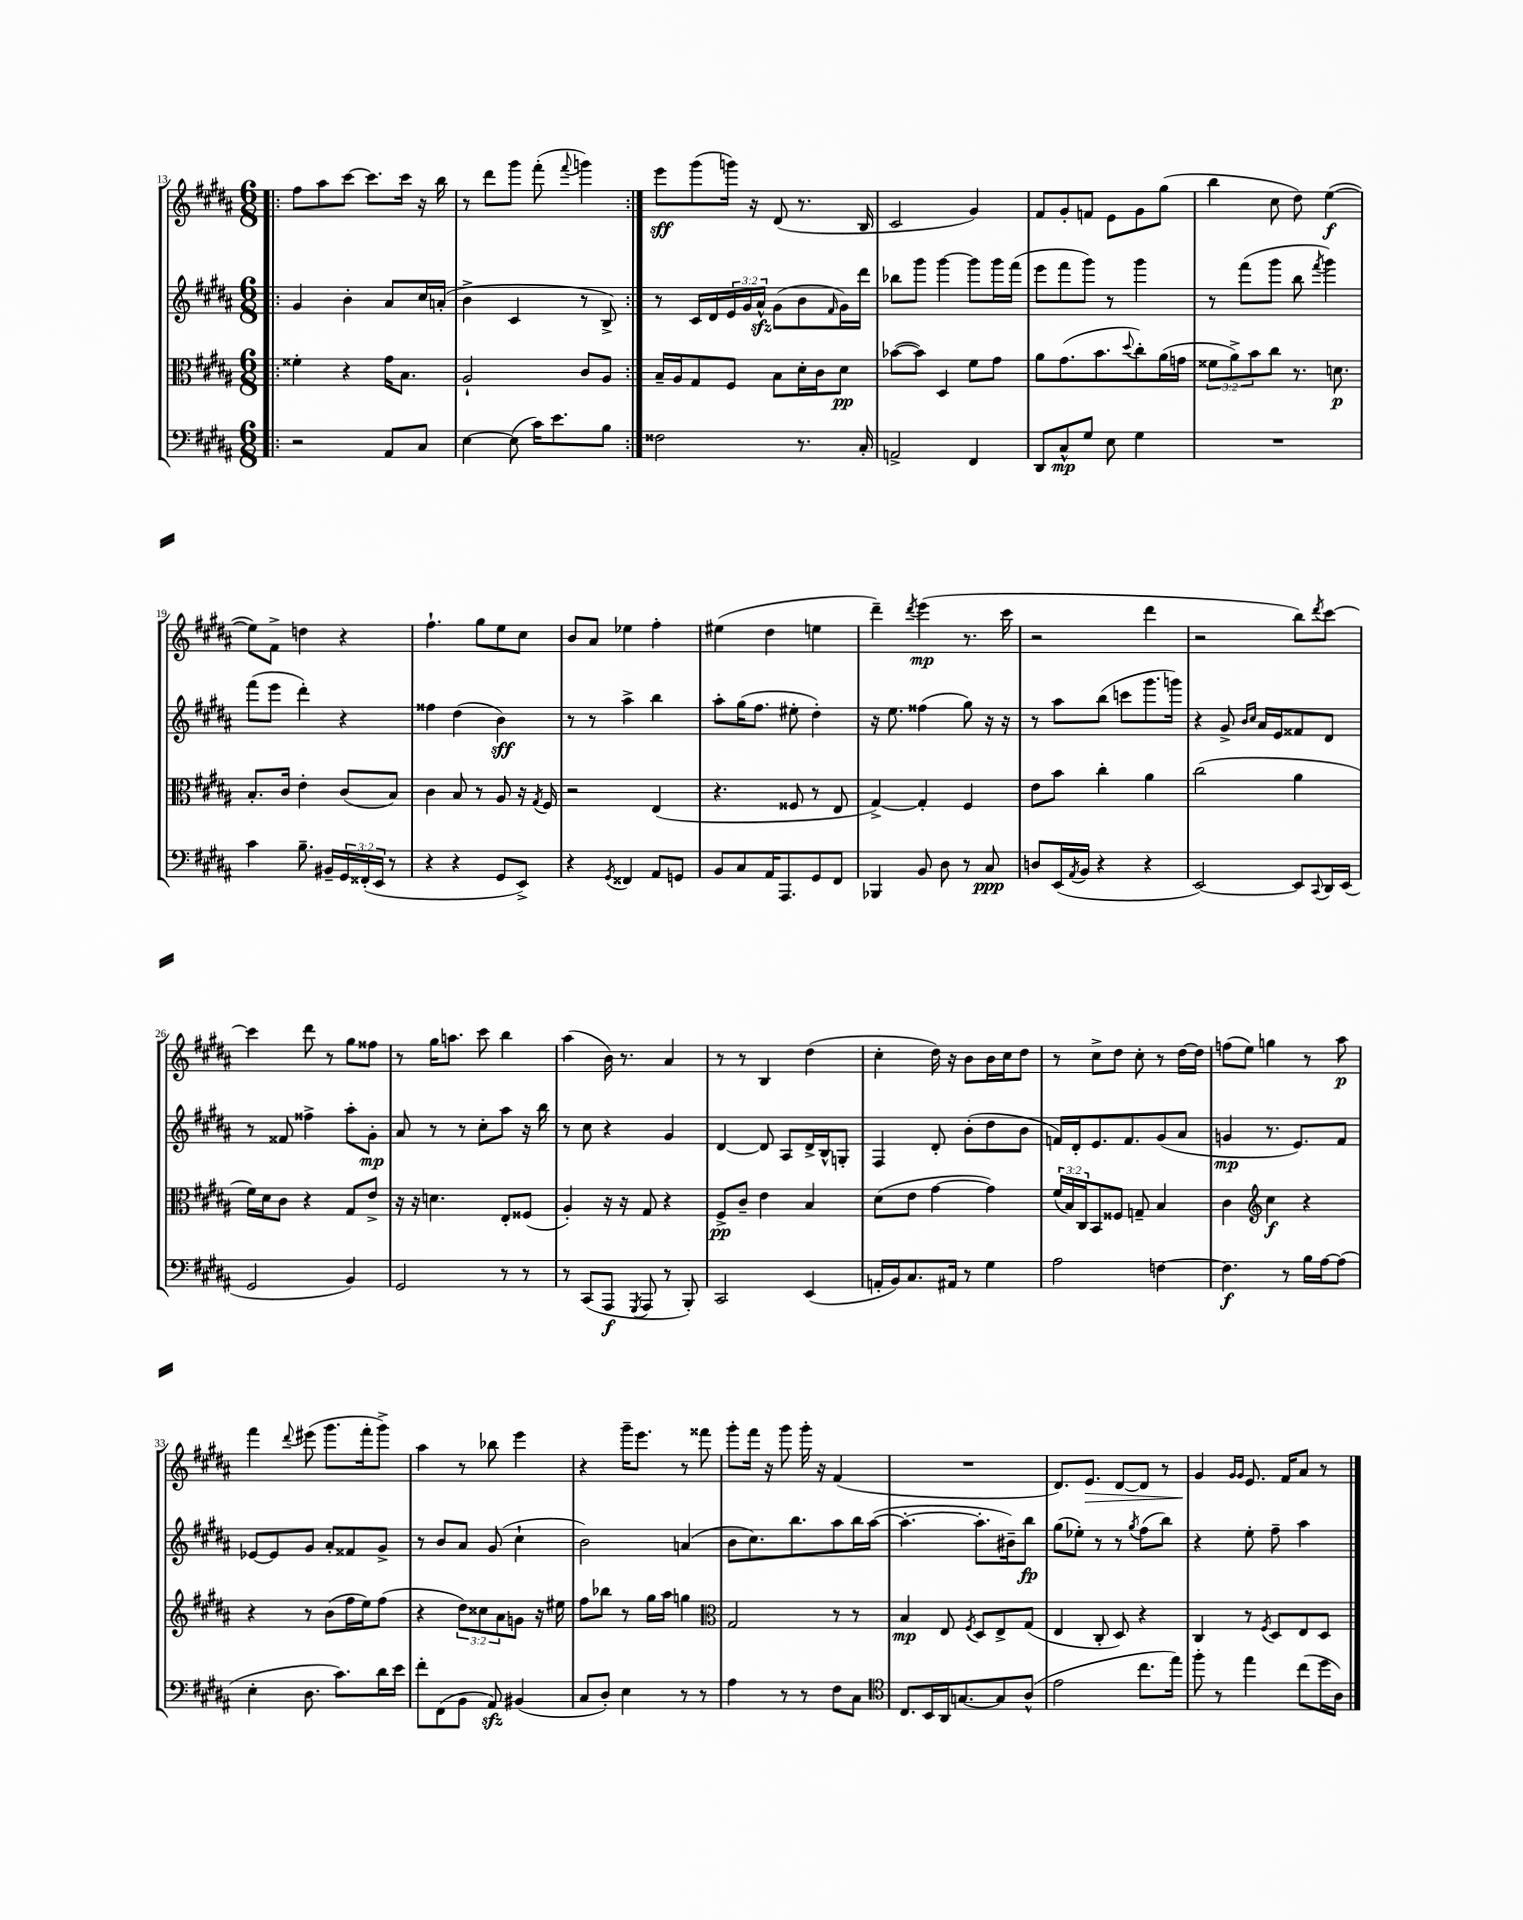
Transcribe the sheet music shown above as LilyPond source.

<<
\new StaffGroup <<
\new Staff = "s0" {
    \clef treble \key b \major \numericTimeSignature \time 6/8
    \repeat volta 2 { \bar ".|:" fis''8 ais''8 cis'''8~ cis'''8. cis'''16 r16 b''16 |
    r8 dis'''8 gis'''8 fis'''8-.( \appoggiatura { fis'''8 } g'''4) | }
    e'''8\sff gis'''8( g'''16) r16 dis'8( r8. b16 |
    cis'2 gis'4) |
    fis'8 gis'8-. f'8 e'8 gis'8 gis''8( |
    b''4 cis''8 dis''8) e''4~\f( |
    e''8) fis'8-> d''4 r4 |
    fis''4.-! gis''8 e''8 cis''8 |
    b'8 ais'8 ees''4 fis''4-. |
    eis''4( dis''4 e''4 |
    dis'''4--) \acciaccatura { dis'''8 } e'''4\mp( r8. cis'''16 |
    r2 dis'''4 |
    r2 b''8) \acciaccatura { dis'''8 } cis'''8~ |
    cis'''4 dis'''8 r8 gis''8 fisis''8 |
    r8 gis''16 a''8. cis'''8 b''4 |
    ais''4( b'16) r8. ais'4 |
    r8 r8 b4 dis''4( |
    cis''4-. dis''16) r16 b'8 b'16 cis''16 dis''8 |
    r8 cis''8-> dis''8 cis''8-. r8 dis''16~ dis''16 |
    f''8( e''8) g''4 r8 ais''8\p |
    fis'''4 \appoggiatura { dis'''8 } eis'''8( gis'''8. fis'''16-. gis'''8->) |
    ais''4 r8 bes''8 e'''4 |
    r4 gis'''16-- e'''8. r8 fisis'''8 |
    gis'''8-. fis'''16 r16 gis'''8 gis'''16-. r16 fis'4( |
    R2. |
    dis'8.) e'8.\> dis'8~ dis'8 r8 |
    gis'4\! \grace { gis'16 gis'16 } e'8. fis'16 ais'8 r8 \bar "|." |
}
\new Staff = "s1" {
    \clef treble \key b \major \numericTimeSignature \time 6/8 \override Staff.TupletNumber.text = #tuplet-number::calc-fraction-text
    \repeat volta 2 { \bar ".|:" gis'4 b'4-. ais'8 cis''16 a'16-.( |
    b'4-> cis'4 r8 b8->) | }
    r8 cis'16 dis'16 \tuplet 3/2 { e'16 gis'16 ais'16-^\sfz } gis'8( b'8 \grace { fis'16 } gis'16) dis'''16 |
    bes''8 gis'''8 gis'''4~ gis'''8 gis'''16 fis'''16( |
    e'''8 fis'''8 gis'''8) r8 gis'''4 |
    r8 fis'''8( gis'''8 b''8 \acciaccatura { fis'''8 } gis'''4) |
    fis'''8( e'''8 dis'''4-.) r4 |
    fisis''4 dis''4( b'4\sff) |
    r8 r8 ais''4-> b''4 |
    ais''8-. gis''16( fis''8. eis''8-. dis''4-.) |
    r16 e''8. fisis''4( gis''8) r16 r16 |
    r8 ais''8 b''8( c'''8 gis'''8. g'''16) |
    r4 gis'8-> \grace { b'16 cis''16 } ais'16 e'16 fisis'8 dis'8 |
    r8 fisis'8 fisis''4-> ais''8-. gis'8-.\mp |
    ais'8 r8 r8 cis''8-. ais''8 r16 b''16 |
    r8 cis''8 r4 gis'4 |
    dis'4~ dis'8 ais8 dis'16-> b16-^ g8-. |
    fis4 dis'8-. b'8-.( dis''8 b'8 |
    f'16) dis'16-. e'8. f'8. gis'8( ais'8 |
    g'4\mp r8. e'8.) fis'8 |
    ees'8~ ees'8 gis'8 ais'8-. fisis'8 gis'8-> |
    r8 b'8 ais'8 gis'8( cis''4-! |
    b'2) a'4( |
    b'8 cis''8.) b''8. ais''8 b''16 ais''16~( |
    ais''4.~-. ais''8.-. bis'16--) b''8\fp |
    gis''8( ees''8-.) r8 r8 \acciaccatura { gis''8 } fis''8( b''8) |
    r4 e''8-. fis''8-- ais''4 \bar "|." |
}
\new Staff = "s2" {
    \clef alto \key b \major \numericTimeSignature \time 6/8 \override Staff.TupletNumber.text = #tuplet-number::calc-fraction-text
    \repeat volta 2 { \bar ".|:" fisis'4-. r4 gis'16 b8. |
    ais2-! cis'8 ais8 | }
    b16-- ais16 gis8 fis8 b8 dis'16-. cis'16 dis'8\pp |
    bes'8~( bes'8) dis4 fis'8 gis'8 |
    ais'8 gis'8.( b'8. \appoggiatura { dis''8 } cis''8-.) ais'16( g'16 |
    \tuplet 3/2 { fisis'8 ais'8->) b'8 } cis''8 r8. d'8.\p |
    b8.-. cis'16 e'4-. cis'8( b8) |
    cis'4 b8 r8 ais8 r16 \acciaccatura { gis8 } fis16 |
    r2 e4( |
    r4. fisis8 r8 e8 |
    gis4~->) gis4-. fis4 |
    e'8 b'8 cis''4-. ais'4 |
    cis''2( ais'4 |
    fis'16) dis'16 cis'8 r4 gis8 e'8-> |
    r16 r16 d'4. e8-. fisis8( |
    ais4-.) r16 r16 gis8 r4 |
    fis8->\pp cis'8-- e'4 b4 |
    dis'8( e'8 gis'4~ gis'4) |
    \tuplet 3/2 { fis'16( b16) cis16 } b,8 fisis8 g8-- b4 |
    cis'4 \clef treble cis''4\f r4 |
    r4 r8 b'8( fis''16 e''16) fis''8( |
    r4 \tuplet 3/2 { dis''8) cisis''8 ais'8 } g'8 r16 eis''16 |
    fis''8 bes''8 r8 gis''16 ais''16 g''4 |
    \clef alto gis2 r8 r8 |
    b4\mp e8 \acciaccatura { fis8 } dis8 e8-> gis8( |
    e4 cis8-. dis8) r4 |
    cis4 r8 \acciaccatura { fis8 } dis8 e8 dis8 \bar "|." |
}
\new Staff = "s3" {
    \clef bass \key b \major \numericTimeSignature \time 6/8 \override Staff.TupletNumber.text = #tuplet-number::calc-fraction-text
    \repeat volta 2 { \bar ".|:" r2 ais,8 cis8 |
    e4~ e8( cis'16) e'8. b8 | }
    fisis2 r8. cis16-. |
    a,2-> fis,4 |
    dis,8 cis8-^\mp gis8 e8 gis4 |
    R2. |
    cis'4 b8.-- bis,16-- \tuplet 3/2 { gis,16 fisis,16-.( e,16 } r8 |
    r4 r4 gis,8 e,8->) |
    r4 \acciaccatura { gis,8 } fisis,4 ais,8 g,8 |
    b,8 cis8 ais,16 ais,,8. gis,8 fis,8 |
    bes,,4 b,8 dis8 r8 cis8\ppp |
    d8 e,16( \acciaccatura { ais,8 } b,16 r4 r4 |
    e,2~) e,8 \appoggiatura { cis,8 } dis,16 e,16( |
    gis,2 b,4) |
    gis,2 r8 r8 |
    r8 cis,8( ais,,8\f \acciaccatura { gis,,8 } ais,,8 r8 b,,8-.) |
    cis,2 e,4( |
    a,16-. b,16) cis8. ais,16 r8 gis4 |
    ais2 f4~ |
    f4.\f r8 b16 ais16~ ais8( |
    e4-. dis8. cis'8.) dis'16 e'16 |
    fis'8-. fis,8( b,8 ais,8\sfz) bis,4( |
    cis8 dis8-.) e4 r8 r8 |
    ais4 r8 r8 fis8 cis8 |
    \clef tenor cis8. b,16 ais,16 g8.~ g8 ais8-^( |
    e'2 cis''8. e''16) |
    fis''8-. r8 e''4 cis''8( dis''16 ais16) \bar "|." |
}
>>
>>
\layout { \context { \Score currentBarNumber = #13 } }
